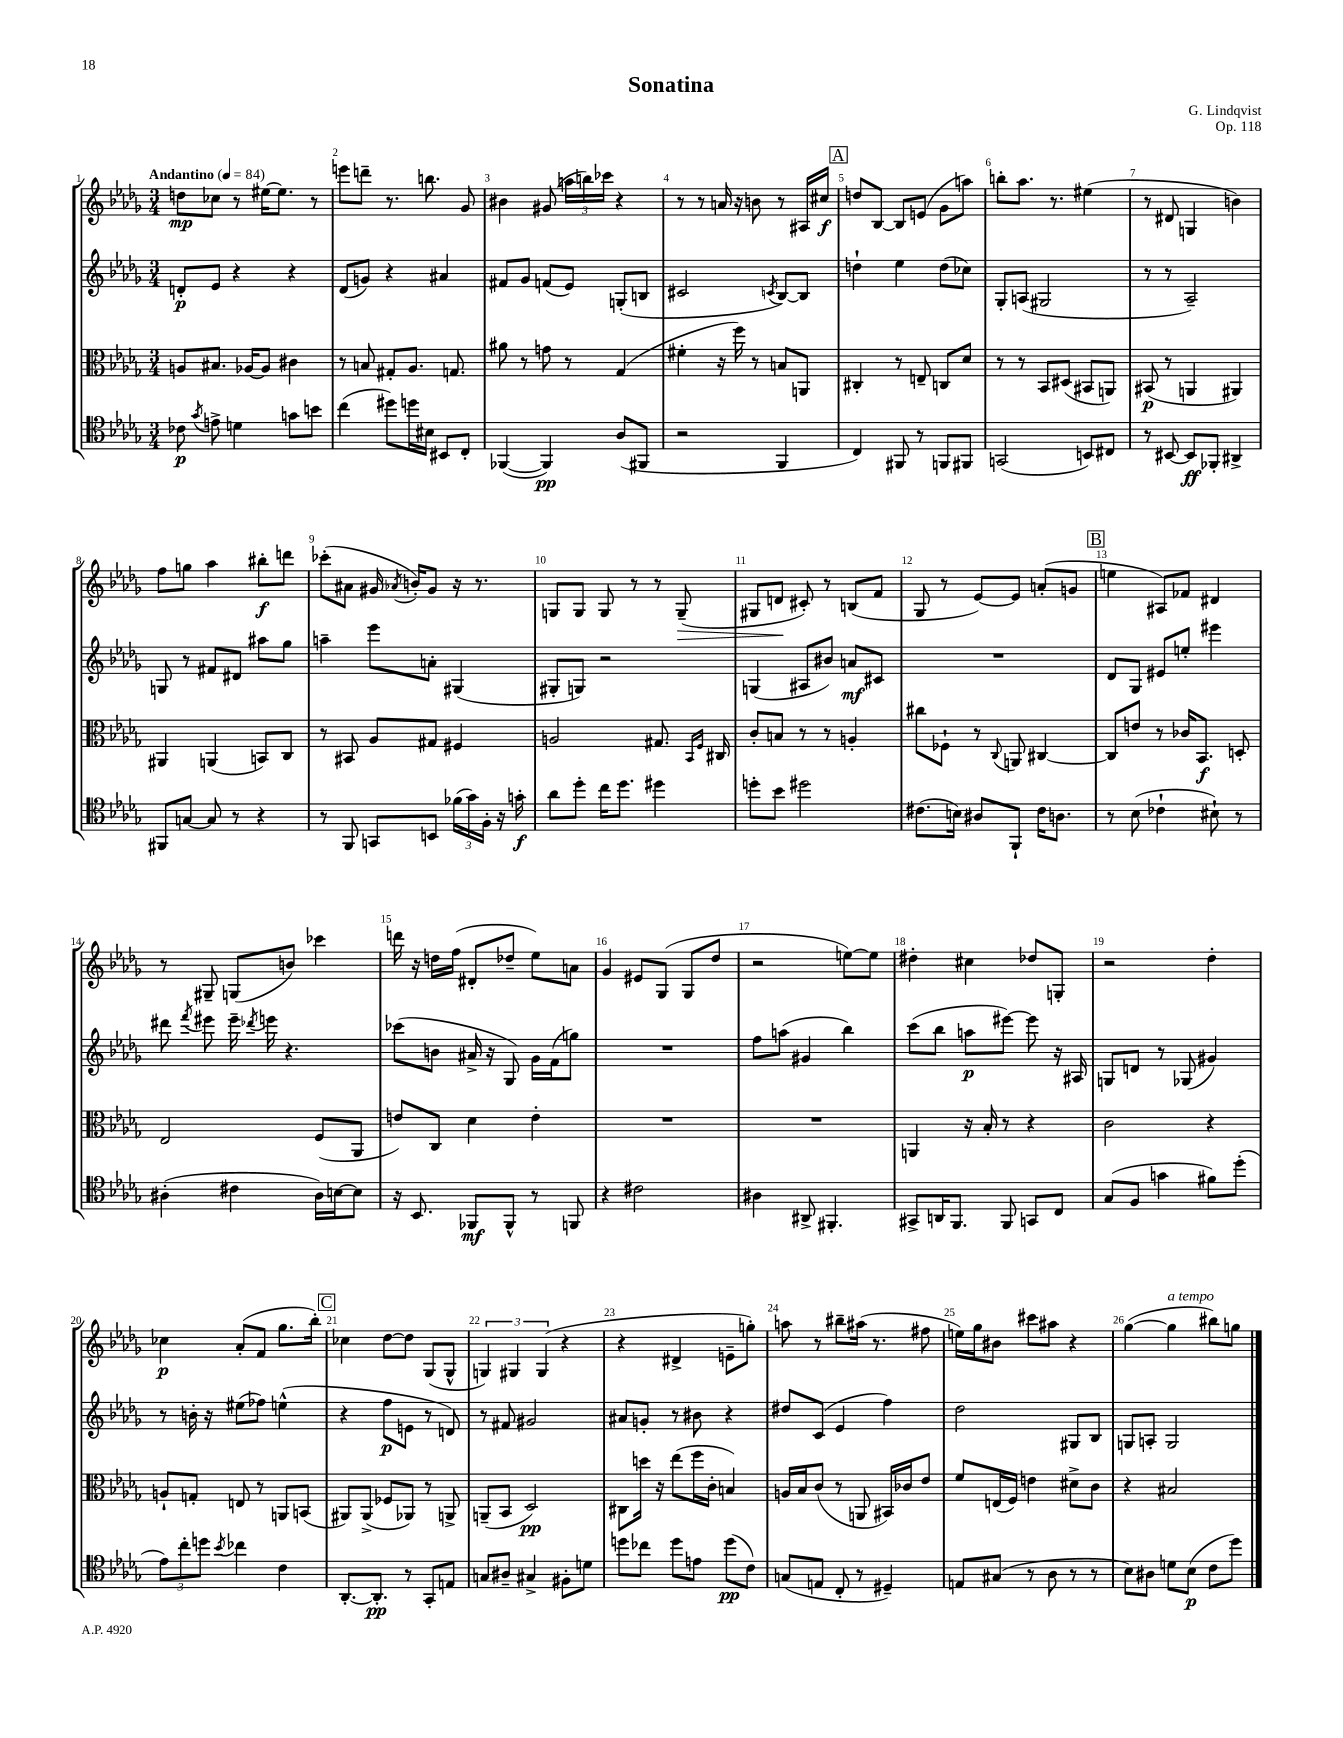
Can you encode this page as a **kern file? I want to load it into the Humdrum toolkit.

**kern	**kern	**kern	**kern
*staff4	*staff3	*staff2	*staff1
*clefC4	*clefC3	*clefG2	*clefG2
*k[b-e-a-d-g-]	*k[b-e-a-d-g-]	*k[b-e-a-d-g-]	*k[b-e-a-d-g-]
*M3/4	*M3/4	*M3/4	*M3/4
*MM84	*MM84	*MM84	*MM84
8c-	8A	8d'	8dd
8qg-	.	.	.
8e^	8.B#	8e-	8cc-
4d	.	4r	8r
.	[16A-	.	.
.	8A-]	.	[16ee#
.	.	.	8.ee#]
8g	4c#	4r	.
8b	.	.	8r
=	=	=	=
(4cc	8r	(8d-	8eee
.	8B	8g)	8ddd~
8dd#)	8G#'	4r	8.r
16dd	8.A-	.	.
16B#	.	.	8.bb
8BB#	.	4a#	.
.	8.G	.	.
8C'	.	.	8g-
=	=	=	=
([4FF-	8a#	8f#	4b#
.	8r	8g-	.
4FF-])	8g	(8f	(8g#
.	8r	8e-)	24aa
.	.	.	24bb)
.	.	.	24ccc-
(8A-	(4G-	(8G'	4r
8FF#	.	8B	.
=	=	=	=
2r	4f#'	2c#	8r
.	.	.	8r
.	16r	.	16a
.	16ff)	.	16r
.	8r	.	8b
.	.	8qc	.
4FF	8B	[8B-)	8r
.	8AA	8B-]	16A#
.	.	.	16cc#
=	=	=	=
4C)	4C#'	4dd`	8dd
.	.	.	[8B-
8FF#	8r	4ee-	8B-]
8r	8E~	.	(8e
8FF	8C	(8dd	8g-
8FF#	8d-	8cc-)	8aa)
=	=	=	=
(2GG	8r	8G-'	8bb'
.	8r	(8A	8.aa-
.	8BB-	2G#	.
.	.	.	8.r
.	(8D#	.	.
8BB)	8BB#	.	(4ee#
8C#	8AA)	.	.
=	=	=	=
8r	(8BB#	8r	8r
[8BB#	8r	8r	8d#
8BB#]	4AA	2A-~)	4G
8FF-'	.	.	.
4AA#^	4AA#)	.	4b)
=	=	=	=
8FF#	4AA#	8G	8ff
[8G	.	8r	8gg
8G]	(4AA	8f#	4aa-
8r	.	8d#	.
4r	8BB)	8aa#	8bb#'
.	8C	8gg-	8ddd
=	=	=	=
8r	8r	4aa~	(8ccc-'
8FF	8BB#	.	8a#
8GG	8A-	8eee-	16g#
.	.	.	8qa-
.	.	.	16b')
8BB	8G#	8a'	8g#
(24f-	4F#	(4G#	16r
24g-)	.	.	.
.	.	.	8.r
24F'	.	.	.
16r	.	.	.
16g'	.	.	.
=	=	=	=
8a-	2A	8G#'	8G
8dd-'	.	8G)	8G
16cc	.	2r	8G
8.dd-	.	.	.
.	.	.	8r
4dd#	8.G#	.	8r
.	.	.	(8G~
.	16qqBB-	.	.
.	16qqF	.	.
.	16C#	.	.
=	=	=	=
8dd'	8c'	(4G	8G#
8b-	8B	.	8d
2dd#	8r	8A#	8c#')
.	8r	8b#)	8r
.	4A'	8a	(8B
.	.	8c#	8f
=	=	=	=
(8.c#	8cc#	2.r	8G-
.	8F-`	.	8r
16B)	.	.	.
8A#	8r	.	[8e-)
.	8qqC	.	.
8FF`	8AA	.	8e-]
16c#	[4C#	.	(8a'
8.A	.	.	.
.	.	.	8g
=	=	=	=
8r	8C#]	8d-	4ee
(8B-	8e	8G-	.
4c-`	8r	8e#	8A#)
.	16c-	8ee'	8f-
.	8.BB-	.	.
8B#`)	.	4eee#	4d#
8r	8D'	.	.
=	=	=	=
(4A#'	2E-	8ddd#	8r
.	.	8qfff	.
.	.	8eee#	8G#~
4c#	.	16eee#~	(8G
.	.	8qddd-	.
.	.	16eee	.
.	.	4.r	8b)
16A#)	(8F	.	4ccc-
[16B	.	.	.
8B]	8AA-	.	.
=	=	=	=
16r	8e)	(8ccc-	16ddd
8.BB-	.	.	16r
.	8C	8b	16dd
.	.	.	(16ff
8FF-	4d-	16a#^	8d#'
.	.	16r	.
8FF-^^	.	8G-)	8dd-~
8r	4e'	16g-	8ee-)
.	.	(16f	.
8FF	.	8gg)	8a
=	=	=	=
4r	2.r	2.r	4g-
2c#	.	.	8e#
.	.	.	(8G-
.	.	.	8G-
.	.	.	8dd-
=	=	=	=
4A#	2.r	8ff	2r
.	.	(8aa	.
8AA#^	.	4g#	.
4.FF#'	.	.	.
.	.	4bb-)	[8ee)
.	.	.	8ee]
=	=	=	=
8GG#^	4AA	(8ccc	4dd#'
16AA	.	8bb-	.
8.FF	.	.	.
.	16r	8aa	4cc#
.	16B-'	.	.
8FF	8r	[8eee#)	.
8GG	4r	8eee#]	8dd-
8C	.	16r	8G'
.	.	16A#	.
=	=	=	=
(8G-	2c	8G	2r
8F	.	8d	.
4g	.	8r	.
.	.	(8G-	.
8f#)	4r	4g#)	4dd-'
(8dd-'	.	.	.
=	=	=	=
12e-)	8A`	8r	4cc-
12cc'	.	.	.
.	8G'	16b'	.
12dd	.	.	.
.	.	16r	.
8qb-	.	.	.
4cc-	8E	(8ee#	(8a-'
.	8r	8ff-)	8f
4c	8AA	(4ee^^	8.gg-
.	(8BB	.	.
.	.	.	16bb-')
=	=	=	=
[8.AA-'	8AA#)	4r	4cc-
.	(8AA#^	.	.
8.AA-']	.	.	.
.	8F-	8ff	[8dd-
8r	8AA-)	8e	8dd-]
8GG-'	8r	8r	(8G-
8E	8AA^	8d)	8G-^^
=	=	=	=
8G	(8AA~	8r	6G)
8A#~	8BB-	8f#	.
.	.	.	6G#
4G#^	2D-)	2g#	.
.	.	.	(6G#
8F#'	.	.	4r
8d	.	.	.
=	=	=	=
8dd	8C#	8a#	4r
8cc-	16dd	8g'	.
.	16r	.	.
8dd	(8ee-	8r	4d#^
8e	16ff	8b#	.
.	16c'	.	.
(8dd	4B)	4r	8e~
8c)	.	.	8gg')
=	=	=	=
(8G	16A	8dd#	8aa
.	16B-	.	.
8E	(8c	(8c	8r
8C'	8r	4e-	8bb#~
8r	8AA	.	(16aa#
.	.	.	8.r
4D#~)	16BB#)	4ff)	.
.	16c-	.	.
.	8e-	.	8ff#
=	=	=	=
8E	8f	2dd-	16ee)
.	.	.	16gg-
(8G#	(16E	.	8b#
.	16F)	.	.
8r	4e	.	8ccc#
8A-	.	.	8aa#
8r	8d#^	8G#	4r
8r	8c	8B-	.
=	=	=	=
8B-)	4r	8G	([4gg-
8A#	.	8A'	.
8d	2B#	2G	4gg-]
(8B-	.	.	.
8c	.	.	8bb#)
8dd-)	.	.	8gg
==	==	==	==
*-	*-	*-	*-
